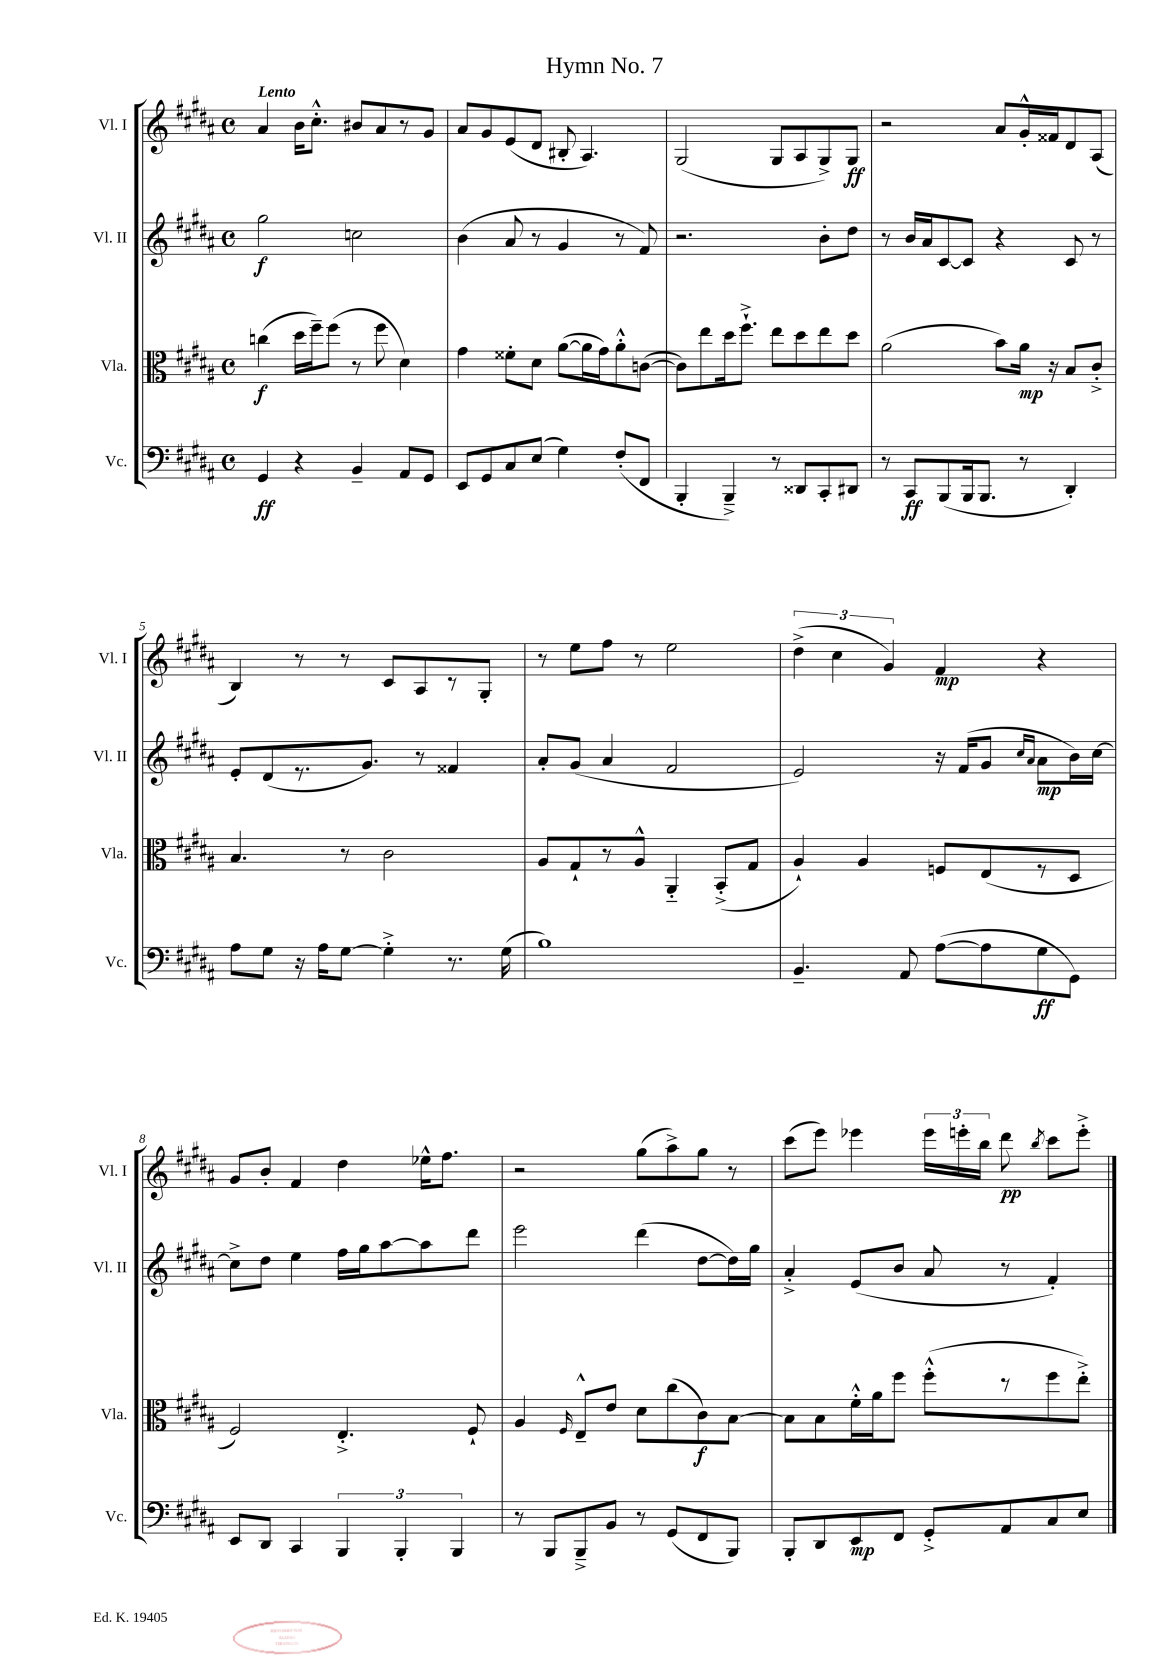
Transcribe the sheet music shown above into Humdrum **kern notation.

**kern	**kern	**kern	**kern
*staff4	*staff3	*staff2	*staff1
*clefF4	*clefC3	*clefG2	*clefG2
*k[f#c#g#d#a#]	*k[f#c#g#d#a#]	*k[f#c#g#d#a#]	*k[f#c#g#d#a#]
*M4/4	*M4/4	*M4/4	*M4/4
*met(c)	*met(c)	*met(c)	*met(c)
4GG#	(4cc	2gg#	4a#
4r	16dd#	.	16b
.	16ff#~)	.	8.cc#'^^
.	(8ff#	.	.
4BB~	8r	2cc	8b#
.	8ff#	.	8a#
8AA#	4d#)	.	8r
8GG#	.	.	8g#
=	=	=	=
8EE	4g#	(4b	8a#
8GG#	.	.	8g#
8C#	8f##'	8a#	(8e
(8E	8d#	8r	8d#
4G#)	([8a#	4g#	8B#'
.	16a#]	.	4.A#)
.	16g#)	.	.
(8F#'	8a#'^^	8r	.
8FF#	([8c	8f#)	.
=	=	=	=
4BBB'	8c])	2.r	(2G#
.	8ee	.	.
4BBB~^)	16dd#	.	.
.	8.ff#`^	.	.
8r	8ee	.	8G#
8DD##	8dd#	.	8A#
8CC#'	8ee	8b'	8G#^)
8DD#	8dd#	8dd#	8G#
=	=	=	=
8r	(2a#	8r	2r
8CC#	.	16b	.
.	.	16a#	.
(8BBB	.	[8c#	.
16BBB	.	8c#]	.
8.BBB	.	.	.
.	8b)	4r	8a#
8r	16a#	.	16g#'^^
.	16r	.	16f##
4DD#')	8B	8c#	8d#
.	8c#'^	8r	(8A#
=	=	=	=
8A#	4.B	8e'	4B)
8G#	.	(8d#	.
16r	.	8.r	8r
16A#	.	.	.
[8G#	8r	.	8r
.	.	8.g#)	.
4G#'^]	2c#	.	8c#
.	.	8r	8A#
8.r	.	4f##	8r
.	.	.	8G#'
(16G#	.	.	.
=	=	=	=
1B)	8A#	8a#'	8r
.	8G#`	(8g#	8ee
.	8r	4a#	8ff#
.	8A#^^	.	8r
.	4AA#'~	2f#	2ee
.	(8BB'^	.	.
.	8G#	.	.
=	=	=	=
4.BB~	4A#`)	2e)	(6dd#^
.	.	.	6cc#
.	4A#	.	.
.	.	.	6g#)
8AA#	.	.	.
([8A#	8F	16r	4f#
.	.	(16f#	.
8A#]	(8E	8g#	.
.	.	16qqcc#	.
.	.	16qqa#	.
8G#	8r	8a#	4r
8GG#)	8D#	16b)	.
.	.	[16cc#	.
=	=	=	=
8EE	2F#)	8cc#^]	8g#
8DD#	.	8dd#	8b'
4CC#	.	4ee	4f#
6BBB	4.E'^	16ff#	4dd#
.	.	16gg#	.
.	.	[8aa#	.
6BBB'	.	.	.
.	.	8aa#]	16ee-^^
.	.	.	8.ff#
6BBB	.	.	.
.	8F#`	8ddd#	.
=	=	=	=
8r	4A#	2eee	2r
8BBB	.	.	.
.	16qqF#	.	.
8BBB~^	8E~^^	.	.
8BB	8e	.	.
8r	8d#	(4ddd#	(8gg#
(8GG#	(8cc#	.	8aa#^)
8FF#	8c#)	[8dd#	8gg#
8BBB)	[8B	16dd#])	8r
.	.	16gg#	.
=	=	=	=
8BBB'	8B]	4a#'^	(8ccc#
8DD#	8B	.	8eee)
8EE	16f#'^^	(8e	4eee-
.	16a#	.	.
8FF#	8ff#	8b	.
8GG#'^	(8ff#'^^	8a#	24eee-
.	.	.	24eee'
.	.	.	24bb
8AA#	8r	8r	8ddd#
.	.	.	8qbb
8C#	8ff#	4f#')	8ccc#
8E	8ee'^)	.	8eee'^
==	==	==	==
*-	*-	*-	*-
